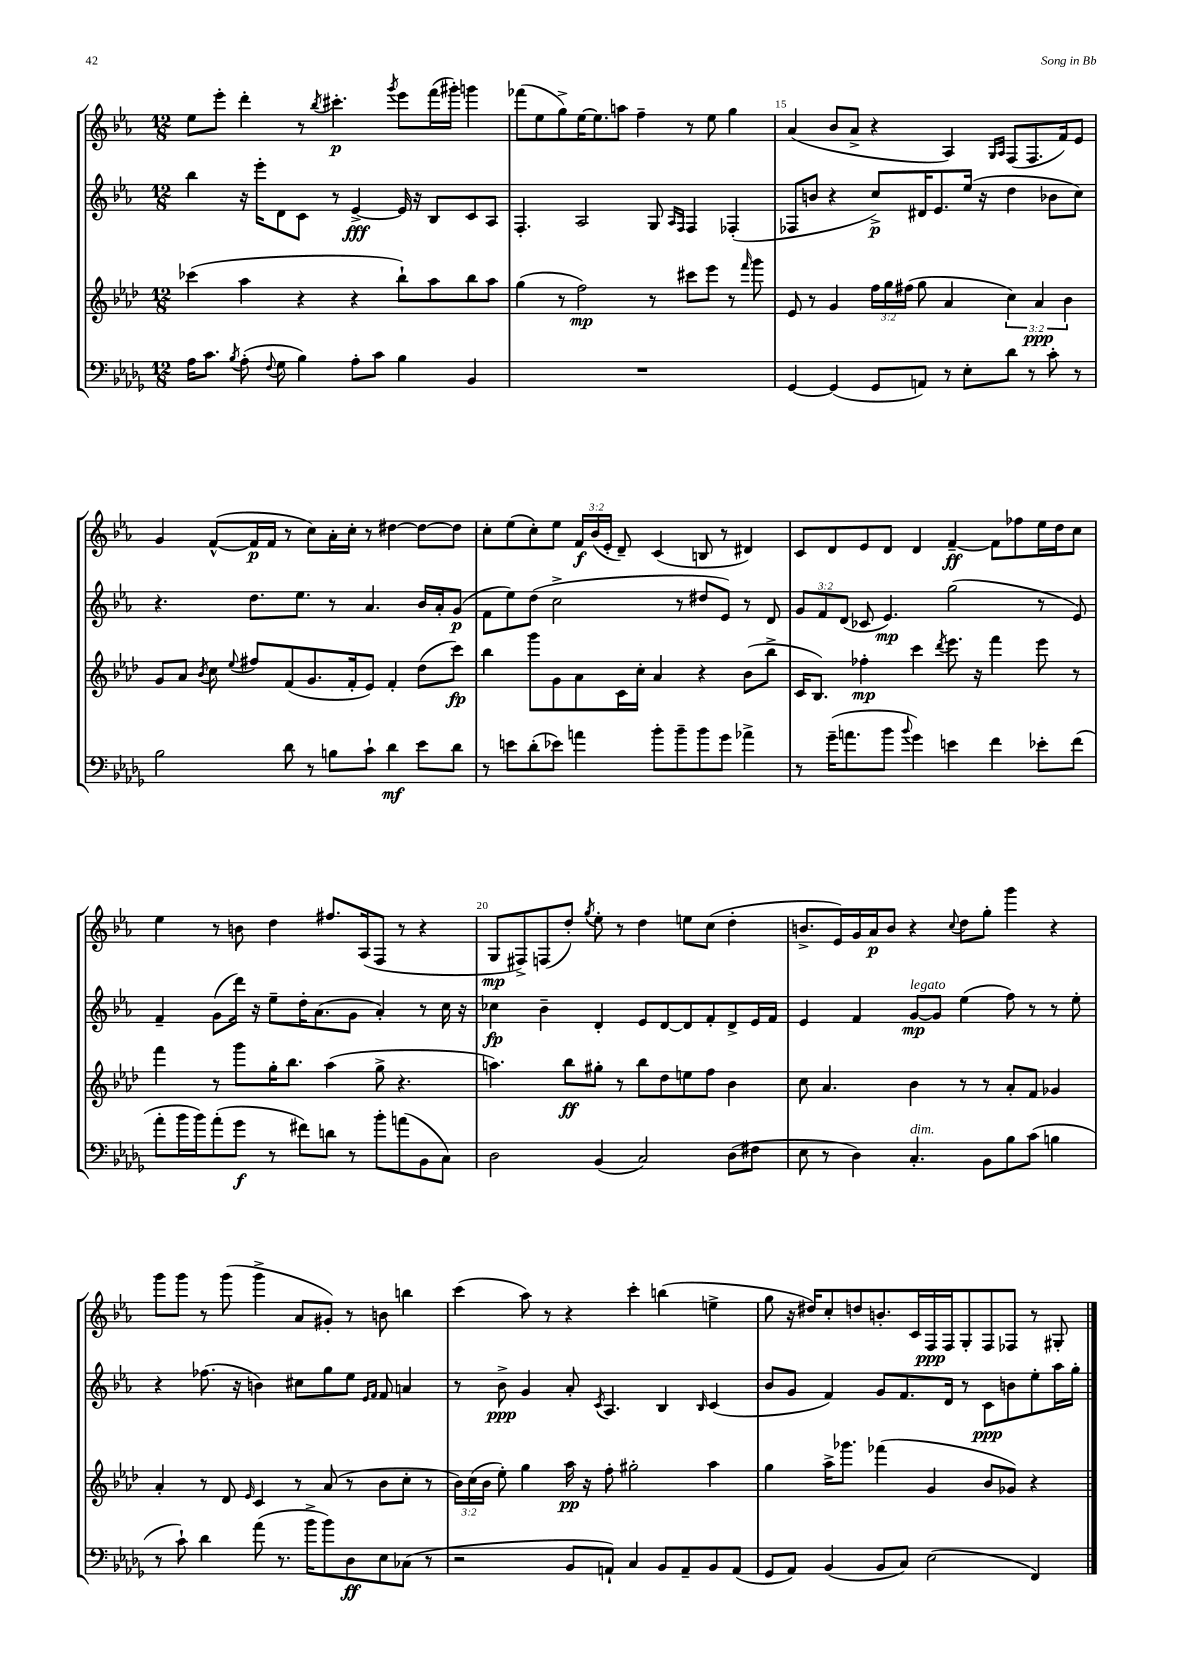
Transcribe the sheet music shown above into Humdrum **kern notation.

**kern	**dynam	**kern	**dynam	**kern	**dynam	**kern	**dynam
*part4	*part4	*part3	*part3	*part2	*part2	*part1	*part1
*staff4	*staff4	*staff3	*staff3	*staff2	*staff2	*staff1	*staff1
*clefF4	*	*clefG2	*	*clefG2	*	*clefG2	*
*k[b-e-a-d-g-]	*	*k[b-e-a-d-]	*	*k[b-e-a-]	*	*k[b-e-a-]	*
*M12/8	*	*M12/8	*	*M12/8	*	*M12/8	*
=13	=13	=13	=13	=13	=13	=13	=13
16A-\KL	.	(4ccc-X\	.	4bb-\	.	8ee-\L	.
8.c\J	.	.	.	.	.	.	.
.	.	.	.	.	.	8eee-'\J	.
8qB-/	.	.	.	.	.	.	.
(8A-'\	.	4aa-\	.	16r	.	4ddd'\	.
.	.	.	.	16eee-'\KL	.	.	.
8qqF/	.	.	.	.	.	.	.
8G-\	.	.	.	8d\	.	.	.
4B-\)	.	4r	.	8c\J	.	8r	.
.	.	.	.	.	.	8qbb-/	.
.	.	.	.	8r	.	4.ccc#X'\	p
8A-'\L	.	4r	.	[4e-^/	fff	.	.
8c\J	.	.	.	.	.	.	.
.	.	.	.	.	.	8qggg/	.
4B-\	.	8bb-`\L)	.	16e-/]	.	8eee-\L	.
.	.	.	.	16r	.	.	.
.	.	8aa-\	.	8B-/L	.	(16fff\L	.
.	.	.	.	.	.	16ggg#X'\JJ)	.
4BB-/	.	8bb-\	.	8c/	.	4gggn\	.
.	.	8aa-\J	.	8A-/J	.	.	.
=14	=14	=14	=14	=14	=14	=14	=14
1.r	.	(4gg\	.	4.F'/	.	(8fff-X\L	.
.	.	.	.	.	.	8ee-\	.
.	.	8r	.	.	.	8gg^\)	.
.	.	2ff\)	mp	2A-/	.	[16ee-\K	.
.	.	.	.	.	.	8.ee-\]	.
.	.	.	.	.	.	8aan\J	.
.	.	.	.	.	.	4ff~\	.
.	.	8r	.	8G/	.	.	.
.	.	.	.	16qqA-/LL	.	.	.
.	.	.	.	16qqF/JJ	.	.	.
.	.	8ccc#X\L	.	4F/	.	8r	.
.	.	8eee-\J	.	.	.	8ee-\	.
.	.	8r	.	(4F-X'/	.	4gg\	.
.	.	16qqfff/	.	.	.	.	.
.	.	8ggg\	.	.	.	.	.
=15	=15	=15	=15	=15	=15	=15	=15
[4GG-/	.	8e-/	.	8F-X/L	.	(4a-/	.
.	.	8r	.	8bn/J	.	.	.
(4GG-/]	.	4g/	.	4r	.	8b-/L	.
.	.	.	.	.	.	8a-^/J	.
8GG-/L	.	24ff\LL	.	8cc^/L)	p	4r	.
.	.	24gg\	.	.	.	.	.
.	.	(24ff#X\JJ	.	.	.	.	.
8AAn/J)	.	8gg\	.	16d#X/K	.	.	.
.	.	.	.	8.e-/	.	.	.
8r	.	4a-/	.	.	.	4A-/)	.
8E-'\L	.	.	.	(16ee-/Jk	.	.	.
.	.	.	.	16r	.	.	.
.	.	.	.	.	.	16qqG/LL	.
.	.	.	.	.	.	16qqA-/JJ	.
8d-\J	.	6cc\)	.	4dd\	.	(8F/L	.
8r	.	.	.	.	.	8.F/	.
.	.	6a-/	ppp	.	.	.	.
8c'\	.	.	.	8b-X\L	.	.	.
.	.	.	.	.	.	16f/k)	.
.	.	6b-\	.	.	.	.	.
8r	.	.	.	8cc\J)	.	8e-/J	.
!!LO:LB:g=z
=16	=16	=16	=16	=16	=16	=16	=16
2B-\	.	8g/L	.	4.r	.	4g/	.
.	.	8a-/J	.	.	.	.	.
.	.	8qb-/	.	.	.	.	.
.	.	8cc\	.	.	.	([8f^^/L	.
.	.	8qqee-/	.	.	.	.	.
.	.	8ff#X/L	.	8.dd\L	.	16f/L]	p
.	.	.	.	.	.	16f/JJ	.
8d-\	.	(8f/	.	.	.	8r	.
.	.	.	.	8.ee-\J	.	.	.
8r	.	8.g/	.	.	.	8cc\L)	.
8Bn\L	.	.	.	8r	.	16a-'\L	.
.	.	16f'/k	.	.	.	16cc'\JJ	.
8c`\J	.	8e-/J)	.	4.a-/	.	8r	.
4d-\	mf	4f'/	.	.	.	[4dd#X\	.
8e-\L	.	(8dd-\L	.	16b-/LL	.	8dd#\L_	.
.	.	.	.	16a-'/J	.	.	.
8d-\J	.	8ccc\J)	fp	(8g/J	p	8dd#\J]	.
=17	=17	=17	=17	=17	=17	=17	=17
8r	.	4bb-\	.	8f\L	.	8cc'\L	.
8en\L	.	.	.	8ee-\)	.	(8ee-\	.
(8d-'\	.	8ggg\L	.	(8dd\J	.	8cc'\)	.
8e-X\J)	.	8g\	.	2cc^\	.	8ee-\J	.
4an\	.	8a-\	.	.	.	24f/LL	f
.	.	.	.	.	.	(24b-/	.
.	.	.	.	.	.	24e-'/JJ	.
.	.	16c\L	.	.	.	8d~/)	.
.	.	16cc'\JJ	.	.	.	.	.
8b-'\L	.	4a-/	.	.	.	(4c/	.
8b-~\	.	.	.	8r	.	.	.
8b-\	.	4r	.	8dd#X/L	.	8Bn/	.
8g-\J	.	.	.	8e-/J)	.	8r	.
4a-X^\	.	(8b-\L	.	8r	.	4d#X/)	.
.	.	8bb-^\J	.	8d/	.	.	.
=18	=18	=18	=18	=18	=18	=18	=18
8r	.	16c/KL	.	12g/L	.	8c/L	.
.	.	8.B-/J)	.	.	.	.	.
.	.	.	.	12f/	.	.	.
(16g-~\KL	.	.	.	.	.	8d/	.
.	.	.	.	(12d/J	.	.	.
8.an\	.	.	.	.	.	.	.
.	.	4ff-X'\	mp	8c-X/	.	8e-/	.
8b-\J	.	.	.	4.e-/)	mp	8d/J	.
8qqb-/	.	.	.	.	.	.	.
4g-\)	.	4ccc\	.	.	.	4d/	.
.	.	8qddd-/	.	.	.	.	.
4en\	.	8.eee-\	.	(2gg\	.	[4f~/	ff
.	.	16r	.	.	.	.	.
4f\	.	4fff\	.	.	.	8f\L]	.
.	.	.	.	.	.	8ff-X\	.
8e-X'\L	.	8eee-\	.	8r	.	16ee-\L	.
.	.	.	.	.	.	16dd\J	.
(8f\J	.	8r	.	8e-/)	.	8cc\J	.
!!LO:LB:g=z
=19	=19	=19	=19	=19	=19	=19	=19
8a-'\L	.	4fff\	.	4f~/	.	4ee-\	.
16b-\L	.	.	.	.	.	.	.
16b-\J)	.	.	.	.	.	.	.
(8a-'\	.	8r	.	(8g\L	.	8r	.
8g-\J	f	8ggg\L	.	16ddd\Jk)	.	8bn\	.
.	.	.	.	16r	.	.	.
8r	.	16gg'\K	.	8ee-~\L	.	4dd\	.
.	.	8.bb-\J	.	.	.	.	.
8f#X\L)	.	.	.	16dd'\K	.	.	.
.	.	.	.	(8.a-\	.	.	.
8dn\J	.	(4aa-\	.	.	.	8.ff#X/L	.
8r	.	.	.	8g\J	.	.	.
.	.	.	.	.	.	(16A-/k	.
8b-'\L	.	8gg^\	.	4a-'/)	.	8F/J	.
(8an\	.	4.r	.	.	.	8r	.
8BB-\	.	.	.	8r	.	4r	.
8C\J)	.	.	.	16cc\	.	.	.
.	.	.	.	16r	.	.	.
=20	=20	=20	=20	=20	=20	=20	=20
2D-\	.	4.aan\)	.	4cc-X\	fp	8G/L	mp
.	.	.	.	.	.	8F#X^/)	.
.	.	.	.	4b-~\	.	(8Fn/	.
.	.	8bb-\L	ff	.	.	8dd'/J)	.
.	.	.	.	.	.	8qgg/	.
(4BB-/	.	8gg#X'\J	.	4d'/	.	8ee-'\	.
.	.	8r	.	.	.	8r	.
2C/)	.	8bb-\L	.	8e-/L	.	4dd\	.
.	.	8dd-\	.	[8d/	.	.	.
.	.	8een\	.	8d/]	.	8een\L	.
.	.	8ff\J	.	8f'/	.	(8cc\J	.
(8D-\L	.	4b-\	.	8d^/	.	4dd'\	.
8F#X\J	.	.	.	16e-/L	.	.	.
.	.	.	.	16f/JJ	.	.	.
=21	=21	=21	=21	=21	=21	=21	=21
8E-\	.	8cc\	.	4e-/	.	8.bn^/L	.
8r	.	4.a-/	.	.	.	.	.
.	.	.	.	.	.	16e-/L)	.
4D-\)	.	.	.	4f/	.	16g/	.
.	.	.	.	.	.	16a-/J	p
.	.	.	.	.	.	8b/J	.
!	!	!	!	!LO:TX:a:i:t=legato	!	!	!
!LO:TX:a:i:t=dim.	!	!	!	!	!	!	!
4.C'/	.	4b-\	.	[8g/L	mp	4r	.
.	.	.	.	8g/J]	.	.	.
.	.	.	.	.	.	8qqcc/	.
.	.	8r	.	(4ee-\	.	8dd\L	.
8BB-\L	.	8r	.	.	.	8gg'\J	.
8B-\	.	8a-'/L	.	8ff\)	.	4ggg\	.
(8c\J	.	8f/J	.	8r	.	.	.
4Bn\	.	4g-X/	.	8r	.	4r	.
.	.	.	.	8ee-'\	.	.	.
!!LO:LB:g=z
=22	=22	=22	=22	=22	=22	=22	=22
8r	.	4a-'/	.	4r	.	8ggg\L	.
8c`\)	.	.	.	.	.	8ggg\J	.
4d-\	.	8r	.	(8.ff-X\	.	8r	.
.	.	8d-/	.	.	.	(8ggg\	.
.	.	.	.	16r	.	.	.
.	.	16qqe-/	.	.	.	.	.
(8a-\	.	4c/	.	4bn\)	.	4ggg^\	.
8.r	.	.	.	.	.	.	.
.	.	8r	.	8cc#X\L	.	8a-/L	.
16b-^\KL	.	.	.	.	.	.	.
8b-\)	.	(8a-/	.	8gg\	.	8g#X'/J)	.
8D-\	ff	8r	.	8ee-\J	.	8r	.
.	.	.	.	16qqe-/LL	.	.	.
.	.	.	.	16qqf/JJ	.	.	.
8E-\	.	8b-\L	.	8f/	.	8bn\	.
(8C-X\J	.	8cc'\J	.	4an/	.	4bbn\	.
8r	.	8r	.	.	.	.	.
=23	=23	=23	=23	=23	=23	=23	=23
2r	.	24b-\LL)	.	8r	.	(4ccc\	.
.	.	(24cc\	.	.	.	.	.
.	.	24b-\JJ	.	.	.	.	.
.	.	8ee-'\)	.	8b-^\	ppp	.	.
.	.	4gg\	.	4g/	.	8aa-\)	.
.	.	.	.	.	.	8r	.
8BB-/L	.	16aa-\	pp	8a-'/	.	4r	.
.	.	16r	.	.	.	.	.
.	.	.	.	8qc/	.	.	.
8AAn`/J)	.	8ff'\	.	4.A-/	.	.	.
4C/	.	2gg#X'\	.	.	.	4ccc'\	.
8BB-/L	.	.	.	4B-/	.	(4bbn\	.
8AA~/	.	.	.	.	.	.	.
.	.	.	.	16qqB-/	.	.	.
8BB-/	.	4aa-\	.	(4c/	.	4een^\	.
(8AA/J	.	.	.	.	.	.	.
=24	=24	=24	=24	=24	=24	=24	=24
8GG-/L	.	4gg\	.	8b-/L	.	8gg\	.
8AA-/J)	.	.	.	8g/J	.	16r	.
.	.	.	.	.	.	16dd#X/KL)	.
(4BB-/	.	16aa-^\KL	.	4f/)	.	8cc'/	.
.	.	8.ggg-X\J	.	.	.	.	.
.	.	.	.	.	.	8ddn/	.
8BB-/L	.	(4fff-X\	.	8g/L	.	8.bn'/	.
8C/J)	.	.	.	8.f/	.	.	.
.	.	.	.	.	.	16c/L	.
(2E-\	.	4g/	.	.	.	16F/	ppp
.	.	.	.	16d/Jk	.	16F/J	.
.	.	.	.	8r	.	8G'/	.
.	.	8b-/L	.	8c\L	ppp	8F/	.
.	.	8g-X/J)	.	8bn\	.	8F-X/J	.
4FF/)	.	4r	.	8ee-'\	.	8r	.
.	.	.	.	16aa-\L	.	8G#X'/	.
.	.	.	.	16gg'\JJ	.	.	.
==	==	==	==	==	==	==	==
*-	*-	*-	*-	*-	*-	*-	*-
